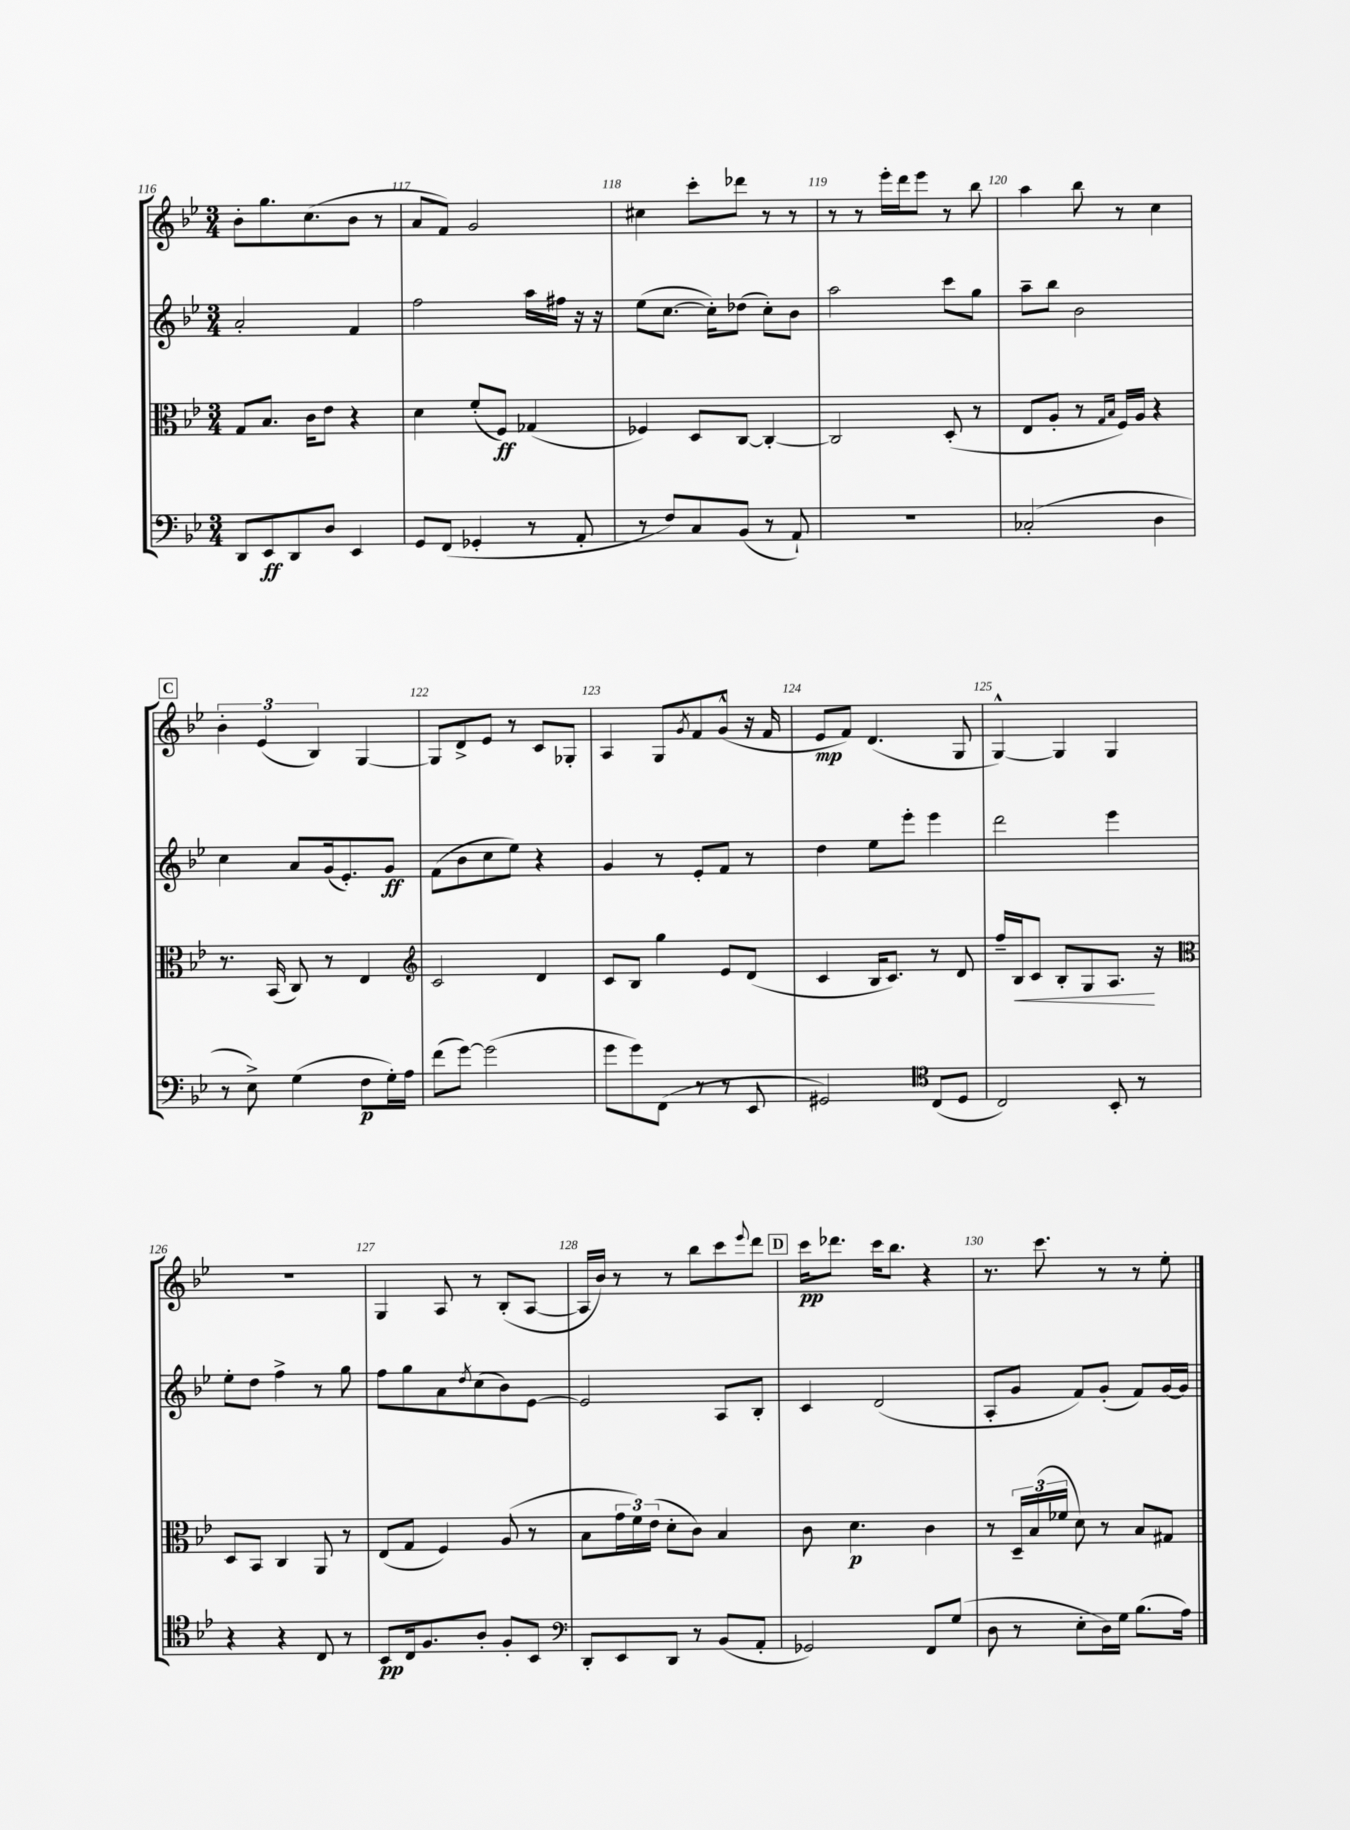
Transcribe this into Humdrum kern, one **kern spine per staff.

**kern	**dynam	**kern	**dynam	**kern	**dynam	**kern	**dynam
*part4	*part4	*part3	*part3	*part2	*part2	*part1	*part1
*staff4	*staff4	*staff3	*staff3	*staff2	*staff2	*staff1	*staff1
*clefF4	*	*clefC3	*	*clefG2	*	*clefG2	*
*k[b-e-]	*	*k[b-e-]	*	*k[b-e-]	*	*k[b-e-]	*
*M3/4	*	*M3/4	*	*M3/4	*	*M3/4	*
=116	=116	=116	=116	=116	=116	=116	=116
8DD/L	.	8G/L	.	2a'/	.	8b-'\L	.
8EE-/	ff	8.B-/J	.	.	.	8.gg\	.
8DD/	.	.	.	.	.	.	.
.	.	16c\KL	.	.	.	(8.cc\	.
8D/J	.	8e-\J	.	.	.	.	.
4EE-/	.	4r	.	4f/	.	8b-\J	.
.	.	.	.	.	.	8r	.
=117	=117	=117	=117	=117	=117	=117	=117
8GG/L	.	4d\	.	2ff\	.	8a/L	.
(8FF/J	.	.	.	.	.	8f/J)	.
4GG-X'/	.	(8f'/L	.	.	.	2g/	.
.	.	8F/J)	ff	.	.	.	.
8r	.	(4G-X/	.	16aa\LL	.	.	.
.	.	.	.	16ff#X\JJ	.	.	.
8AA'/	.	.	.	16r	.	.	.
.	.	.	.	16r	.	.	.
=118	=118	=118	=118	=118	=118	=118	=118
8r	.	4F-X/)	.	(8ee-\L	.	4cc#X\	.
8F/L)	.	.	.	[8.cc\J	.	.	.
8C/	.	8D/L	.	.	.	8ccc'\L	.
.	.	.	.	16cc'\KL])	.	.	.
(8BB-/J	.	[8C/J	.	(8dd-X\J	.	8ddd-X\J	.
8r	.	4C'/_	.	8cc'\L)	.	8r	.
8AA`/)	.	.	.	8b-\J	.	8r	.
=119	=119	=119	=119	=119	=119	=119	=119
2.r	.	2C/]	.	2aa\	.	8r	.
.	.	.	.	.	.	8r	.
.	.	.	.	.	.	16eee-'\LL	.
.	.	.	.	.	.	16ddd\J	.
.	.	.	.	.	.	8eee-\J	.
.	.	(8D'/	.	8ccc\L	.	8r	.
.	.	8r	.	8gg\J	.	8bb-\	.
=120	=120	=120	=120	=120	=120	=120	=120
(2C-X'/	.	8E-/L	.	8aa~\L	.	4aa\	.
.	.	8A'/J	.	8bb-\J	.	.	.
.	.	8r	.	2b-\	.	8bb-\	.
.	.	16qqG/LL	.	.	.	.	.
.	.	16qqB-/JJ	.	.	.	.	.
.	.	16F/LL)	.	.	.	8r	.
.	.	16A/JJ	.	.	.	.	.
4D\	.	4r	.	.	.	4cc\	.
!!LO:LB:g=z
!!LO:REH:place=s1:t=C
=121	=121	=121	=121	=121	=121	=121	=121
8r	.	8.r	.	4cc\	.	6b-'\	.
8E-^\)	.	.	.	.	.	.	.
.	.	.	.	.	.	(6e-/	.
.	.	(16BB-/	.	.	.	.	.
(4G\	.	8C/)	.	8a/L	.	.	.
.	.	.	.	.	.	6B-/)	.
.	.	8r	.	(16g/k	.	.	.
.	.	.	.	8.e-'/)	.	.	.
8F\L	p	4E-/	.	.	.	[4G/	.
16G'\L)	.	.	.	8g/J	ff	.	.
16A\JJ	.	.	.	.	.	.	.
=122	=122	=122	=122	=122	=122	=122	=122
*	*	*clefG2	*	*	*	*	*
(8f\L	.	2c/	.	(8f\L	.	8G/L]	.
[8g\J)	.	.	.	8b-\	.	8d^/	.
(2g\]	.	.	.	8cc\	.	8e-/J	.
.	.	.	.	8ee-\J)	.	8r	.
.	.	4d/	.	4r	.	8c/L	.
.	.	.	.	.	.	8G-X'/J	.
=123	=123	=123	=123	=123	=123	=123	=123
8g\L	.	8c/L	.	4g/	.	4A/	.
8g\)	.	8B-/J	.	.	.	.	.
(8FF\J	.	4gg\	.	8r	.	8G/L	.
.	.	.	.	.	.	8qg/	.
8r	.	.	.	8e-'/L	.	8f/	.
8r	.	8e-/L	.	8f/J	.	(8g^^/J	.
8EE-/	.	(8d/J	.	8r	.	16r	.
.	.	.	.	.	.	16f/	.
=124	=124	=124	=124	=124	=124	=124	=124
2GG#X/)	.	4c/	.	4dd\	.	8e-/L	mp
.	.	.	.	.	.	8f/J)	.
.	.	16B-/KL	.	8ee-\L	.	(4.d/	.
.	.	8.c/J)	.	.	.	.	.
.	.	.	.	8eee-'\J	.	.	.
*clefC4	*	*	*	*	*	*	*
(8C/L	.	8r	.	4eee-\	.	.	.
8D/J	.	8d/	.	.	.	8G/	.
=125	=125	=125	=125	=125	=125	=125	=125
2C/)	.	16ff~/LL	.	2ddd\	.	[4G^^/)	.
!	!	!	!LO:HP:b	!	!	!	!
.	.	16B-/J	<	.	.	.	.
.	.	8c/J	.	.	.	.	.
.	.	8B-'/L	.	.	.	4G/]	.
.	.	8G/	.	.	.	.	.
8BB-'/	.	8.A/J	.	4eee-\	.	4G/	.
8r	.	.	.	.	.	.	.
.	.	16r	[	.	.	.	.
!!LO:LB:g=z
=126	=126	=126	=126	=126	=126	=126	=126
*	*	*clefC3	*	*	*	*	*
4r	.	8D/L	.	8ee-'\L	.	2.r	.
.	.	8BB-/J	.	8dd\J	.	.	.
4r	.	4C/	.	4ff^\	.	.	.
8C/	.	8AA/	.	8r	.	.	.
8r	.	8r	.	8gg\	.	.	.
=127	=127	=127	=127	=127	=127	=127	=127
8BB-/L	pp	(8E-/L	.	8ff\L	.	4G/	.
16C/k	.	8G/J	.	8gg\	.	.	.
8.F/	.	.	.	.	.	.	.
.	.	4F/)	.	8a\	.	8A/	.
.	.	.	.	8qdd/	.	.	.
8A'/J	.	.	.	(8cc\	.	8r	.
8F'/L	.	(8A/	.	8b-\)	.	(8B-'/L	.
8BB-/J	.	8r	.	[8e-\J	.	[8A/J	.
=128	=128	=128	=128	=128	=128	=128	=128
*clefF4	*	*	*	*	*	*	*
8DD'/L	.	8B-\L	.	2e-/]	.	16A/LL]	.
.	.	.	.	.	.	16b-/JJ)	.
8EE-/	.	24g\L	.	.	.	8r	.
.	.	24f\)	.	.	.	.	.
.	.	(24e-\JJ	.	.	.	.	.
8DD/J	.	8d'\L	.	.	.	8r	.
8r	.	8c\J)	.	.	.	8bb-\L	.
(8BB-/L	.	4B-/	.	8A/L	.	8ccc\	.
.	.	.	.	.	.	8qqeee-/	.
8AA'/J	.	.	.	8B-'/J	.	8ddd\J	.
!!LO:REH:place=s1:t=D
=129	=129	=129	=129	=129	=129	=129	=129
2GG-X/)	.	8c\	.	4c/	.	16ccc\KL	pp
.	.	.	.	.	.	8.ddd-X\J	.
.	.	4.d\	p	.	.	.	.
.	.	.	.	(2d/	.	16ccc\KL	.
.	.	.	.	.	.	8.bb-\J	.
8FF/L	.	4c\	.	.	.	4r	.
(8G/J	.	.	.	.	.	.	.
=130	=130	=130	=130	=130	=130	=130	=130
8D\	.	8r	.	8A'/L	.	8.r	.
8r	.	24D~/LL	.	8g/J	.	.	.
.	.	(24B-/	.	.	.	.	.
.	.	.	.	.	.	8.ccc\	.
.	.	24f-X/JJ	.	.	.	.	.
8E-'\L	.	8d\)	.	8f/L)	.	.	.
16D\L)	.	8r	.	(8g'/J	.	8r	.
16G\JJ	.	.	.	.	.	.	.
(8.B-\L	.	8B-/L	.	8f/L)	.	8r	.
.	.	8G#X/J	.	[16g/L	.	8ee-'\	.
16A\Jk)	.	.	.	16g/JJ]	.	.	.
==	==	==	==	==	==	==	==
*-	*-	*-	*-	*-	*-	*-	*-
